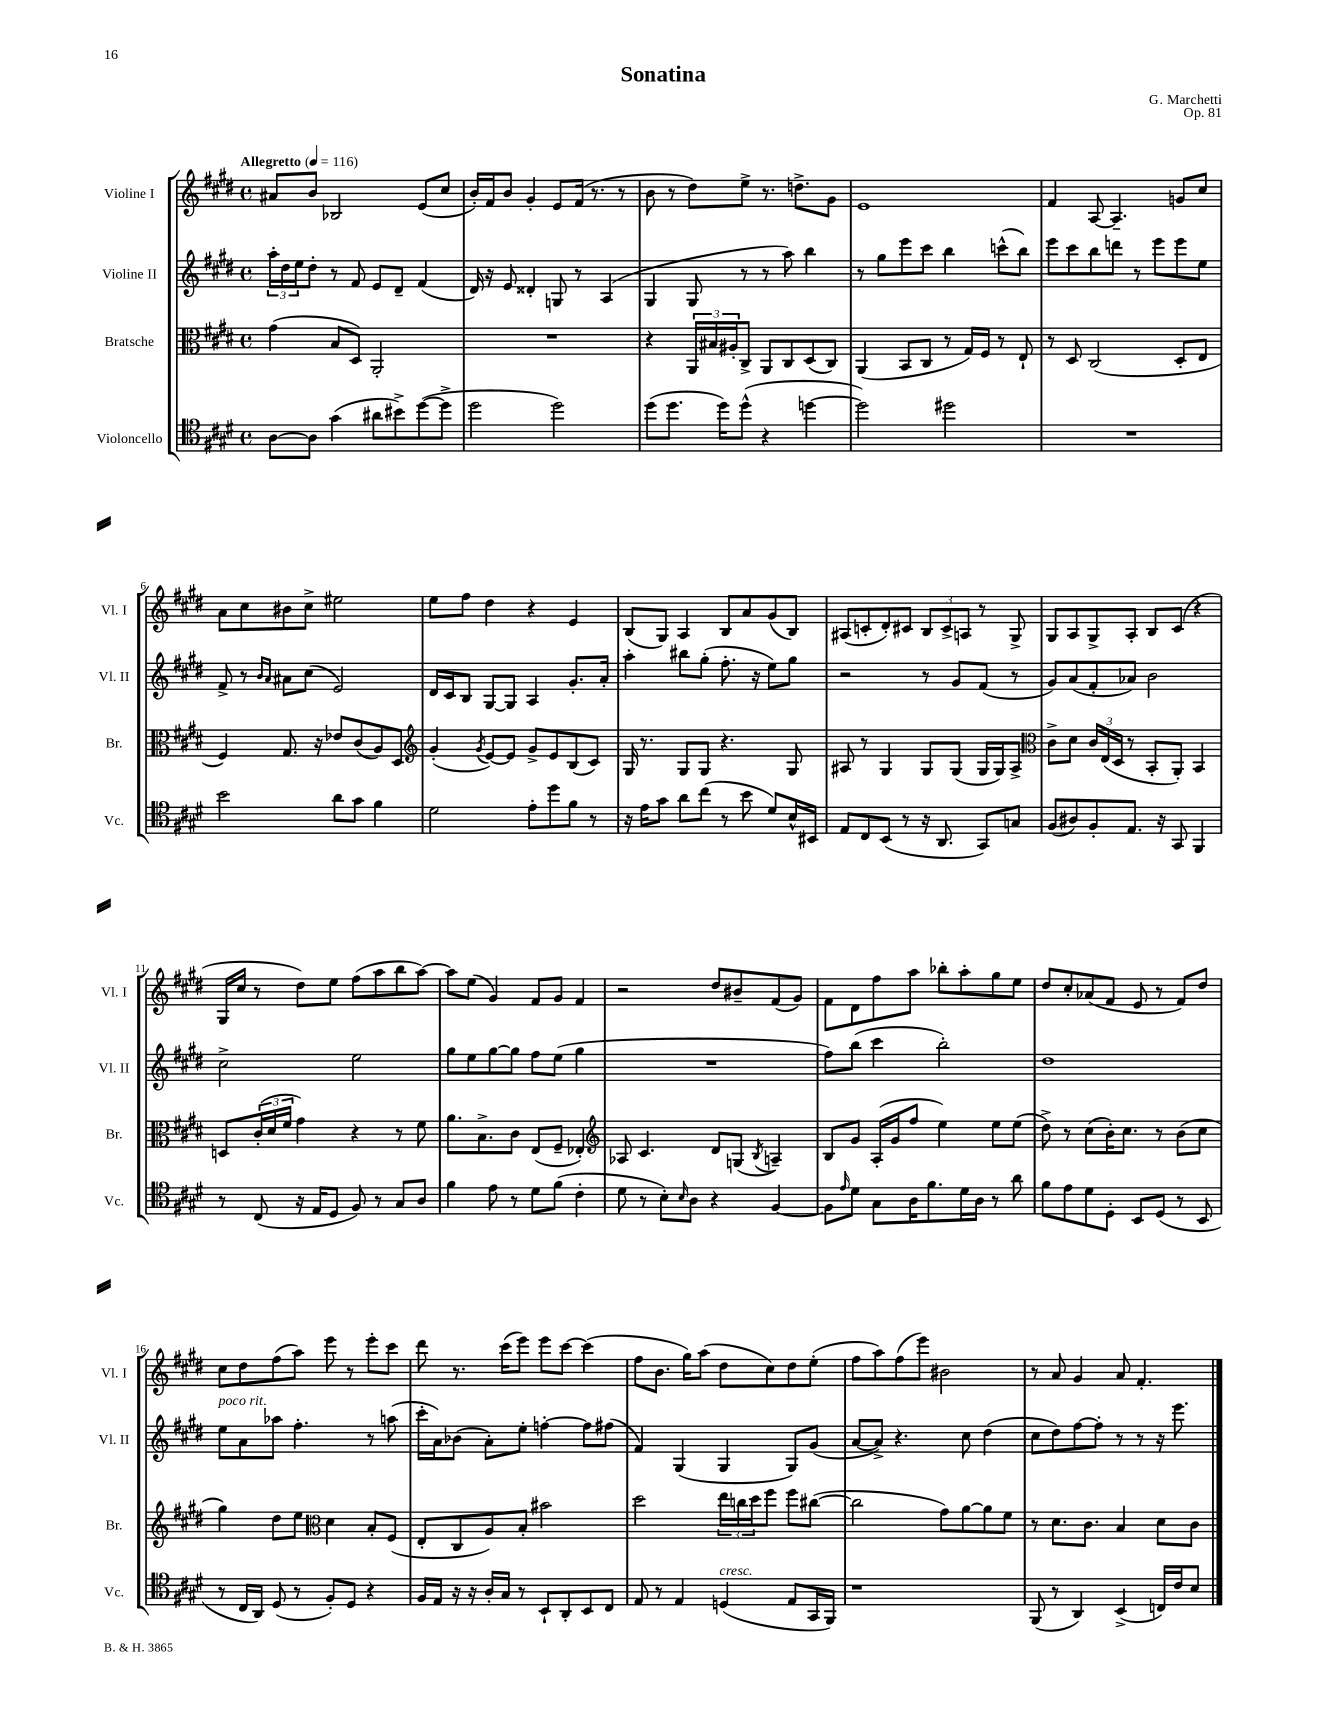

**kern	**kern	**kern	**kern
*staff4	*staff3	*staff2	*staff1
*clefC4	*clefC3	*clefG2	*clefG2
*k[f#c#g#d#]	*k[f#c#g#d#]	*k[f#c#g#d#]	*k[f#c#g#d#]
*M4/4	*M4/4	*M4/4	*M4/4
*met(c)	*met(c)	*met(c)	*met(c)
*MM116	*MM116	*MM116	*MM116
[8A	(4g#	24aa'	8a#
.	.	24dd#	.
.	.	24ee	.
8A]	.	8dd#'	8b
(4g#	8B	8r	2B-
.	8D#)	8f#	.
8a#	2AA'	8e	.
8b#^)	.	8d#~	.
([8dd#	.	(4f#	(8e
8dd#^]	.	.	8cc#
=	=	=	=
2dd#	1r	16d#)	16b')
.	.	16r	16f#
.	.	8e	8b
.	.	4d##'	4g#'
2dd#)	.	8G	8e
.	.	8r	(16f#
.	.	.	8.r
.	.	(4A	.
.	.	.	8r
=	=	=	=
(8dd#	4r	4G#	8b
8.dd#	.	.	8r
.	24AA	8G#	8dd#)
.	24B#	.	.
16dd#)	.	.	.
.	24A#'	.	.
(8dd#^^	8C#^	8r	8ee^
4r	8AA	8r	8.r
.	8C#	8aa)	.
.	.	.	8.dd^
[4dd	(8D#	4bb	.
.	8C#)	.	8g#
=	=	=	=
2dd])	(4AA	8r	1e
.	.	8gg#	.
.	8BB	8eee	.
.	8C#	8ccc#	.
2dd#	8r	4bb	.
.	16G#)	.	.
.	16F#	.	.
.	8r	(8ccc^^	.
.	8E`	8bb)	.
=	=	=	=
1r	8r	8eee	4f#
.	8D#	8ccc#	.
.	(2C#	8bb	[8A
.	.	8ddd	4.A~]
.	.	8r	.
.	.	8eee	.
.	8D#'	8eee	8g
.	8E	8ee	8cc#
=	=	=	=
2b	4F#)	8f#^	8a
.	.	8r	8cc#
.	.	16qqb	.
.	.	16qqa	.
.	8.G#	8a#	8b#
.	.	(8cc#	8cc#^
.	16r	.	.
8a	8e-	2e)	2ee#
8g#	(8c#	.	.
4f#	8A)	.	.
.	8D#	.	.
=	=	=	=
*	*clefG2	*	*
2d#	(4g#'	16d#	8ee
.	.	16c#	.
.	.	8B	8ff#
.	8qg#	.	.
.	[8e)	[8G#	4dd#
.	8e]	8G#]	.
8e'	8g#^	4A	4r
8dd#	8e	.	.
8f#	(8B	8.g#'	4e
8r	8c#)	.	.
.	.	16a'	.
=	=	=	=
16r	16G#	4aa'	(8B
16e	8.r	.	.
8g#	.	.	8G#)
8a	8G#	8bb#	4A
(8cc#	8G#	(8gg#'	.
8r	4.r	8.ff#'	8B
8b	.	.	8a
.	.	16r	.
8d#)	.	8ee)	(8g#
16B^^	8G#	8gg#	8B)
16BB#	.	.	.
=	=	=	=
8E	8A#	2r	(8A#
8C#	8r	.	8c'
(8BB	4G#	.	8d#')
8r	.	.	8c#
16r	8G#	8r	12B
8.AA	.	.	.
.	.	.	12c#^
.	(8G#	8g#	.
.	.	.	12A
8GG#)	16G#	(8f#	8r
.	16G#)	.	.
8G	8A#^	8r	8G#^
=	=	=	=
*	*clefC3	*	*
(8F#	8c#^	8g#)	8G#
8A#)	8d#	(8a	8A
8F#'	24c#	8f#'	8G#^
.	(24E	.	.
.	24D#	.	.
8.E	8r	8a-)	8A'
.	8BB'	2b	8B
16r	.	.	.
8GG#	8AA')	.	(8c#
4FF#	4BB	.	4r
=	=	=	=
8r	8D	2cc#^	16G#
.	.	.	16cc#
(8C#	(24c#'	.	8r
.	24d#	.	.
.	24f#	.	.
16r	4g#)	.	8dd#)
16E	.	.	.
8D#	.	.	8ee
8F#)	4r	2ee	(8ff#
8r	.	.	8aa
8G#	8r	.	8bb
8A	8f#	.	[8aa)
=	=	=	=
4f#	8.a	8gg#	8aa]
.	.	8ee	(8ee
.	8.B^	.	.
8e	.	[8gg#	4g#)
8r	8c#	8gg#]	.
8d#	(8E	8ff#	8f#
(8f#	8F#~	(8ee	8g#
4c#'	4E-')	4gg#	4f#
=	=	=	=
*	*clefG2	*	*
8d#	8A-	1r	2r
8r	4.c#	.	.
8B')	.	.	.
16qqB	.	.	.
8A	.	.	.
4r	8d#	.	8dd#
.	(8G	.	8b#~
.	8qB	.	.
[4F#	4A~)	.	(8f#
.	.	.	8g#)
=	=	=	=
8F#]	8B	8ff#)	8f#
16qqe	.	.	.
8d#	8g#	(8bb	8d#
8G#	(16A'	4ccc#	8ff#
.	16g#	.	.
16A	8ff#	.	8aa
8.f#	.	.	.
.	4ee)	2bb')	8bb-'
16d#	.	.	8aa'
16A	.	.	.
8r	8ee	.	8gg#
8a	(8ee	.	8ee
=	=	=	=
8f#	8dd#^)	1dd#	8dd#
8e	8r	.	8cc#'
8d#	(8cc#	.	(8a-
8D#'	16b')	.	8f#
.	8.cc#	.	.
8BB	.	.	8e
(8D#	8r	.	8r
8r	(8b	.	8f#)
8BB	8cc#	.	8dd#
=	=	=	=
8r	4gg#)	8ee	8cc#
16C#	.	8a	8dd#
16AA)	.	.	.
(8D#	8dd#	8aa-	(8ff#
8r	8ee	4.ff#'	8aa)
*	*clefC3	*	*
8F#')	4d#	.	8eee
8D#	.	.	8r
4r	8B'	8r	8eee'
.	(8F#	(8aa	8ccc#
=	=	=	=
16F#	8E'	16ccc#'	8ddd#
16E	.	16a)	.
16r	8C#	(8b-	8.r
16r	.	.	.
16A'	8A)	8a')	.
16G#	.	.	(16ccc#
8r	8B'	8ee'	8eee)
8BB`	2b#	[4ff'	8eee
8AA'	.	.	[8ccc#
8BB	.	8ff]	(4ccc#]
8C#	.	(8ff#	.
=	=	=	=
8E	2dd#	4f#)	8ff#
8r	.	.	8.b
4E	.	(4G#	.
.	.	.	16gg#)
.	.	.	(8aa
(4D	24ee	4G#	8dd#
.	24cc	.	.
.	24dd#	.	.
.	8ff#	.	8cc#)
8E	8ff#	8G#)	8dd#
16GG#	([8cc#	(8g#	(8ee'
16FF#)	.	.	.
=	=	=	=
1r	2cc#]	[8a	8ff#
.	.	8a^])	8aa)
.	.	4.r	(8ff#
.	.	.	8eee)
.	8g#)	.	2b#
.	[8a	8cc#	.
.	8a]	(4dd#	.
.	8f#	.	.
=	=	=	=
(8FF#	8r	8cc#	8r
8r	8.d#	8dd#)	8a
4AA)	.	[8ff#	4g#
.	8.c#	.	.
.	.	8ff#']	.
(4BB^	4B	8r	8a
.	.	8r	4.f#'
16C)	8d#	16r	.
16c#	.	8.eee	.
8B	8c#	.	.
==	==	==	==
*-	*-	*-	*-
